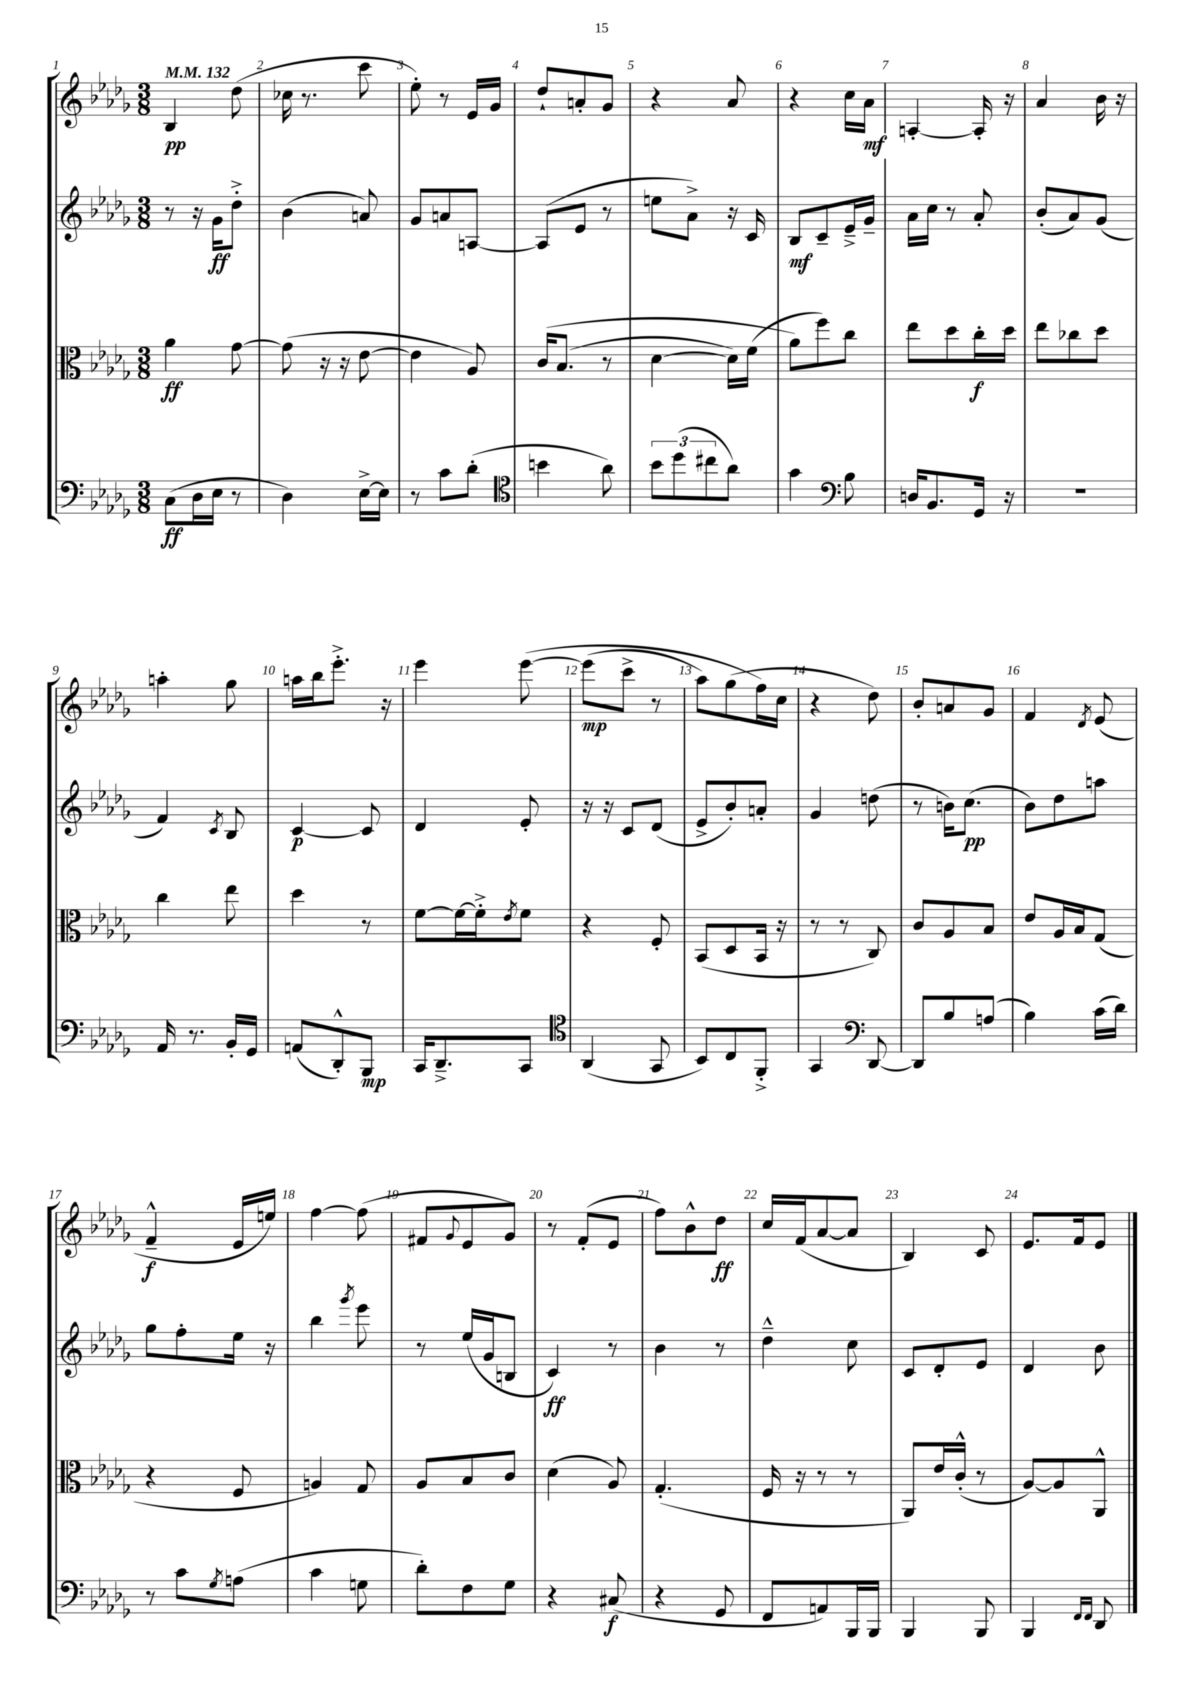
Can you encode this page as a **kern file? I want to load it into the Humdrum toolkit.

**kern	**kern	**kern	**kern
*staff4	*staff3	*staff2	*staff1
*clefF4	*clefC3	*clefG2	*clefG2
*k[b-e-a-d-g-]	*k[b-e-a-d-g-]	*k[b-e-a-d-g-]	*k[b-e-a-d-g-]
*M3/8	*M3/8	*M3/8	*M3/8
*MM132	*MM132	*MM132	*MM132
(8C\L	4a-\	8r	4B-/
16D-\L	.	16r	.
16E-\JJ	.	16g-\LK	.
8r	[8g-\	8dd-'^\J	(8dd-\
=	=	=	=
4D-\)	(8g-\]	(4b-\	16cc-\
.	.	.	8.r
.	16r	.	.
.	16r	.	.
[16E-^\LL	[8e-\	8a/)	8ccc\
16E-\]JJ	.	.	.
=	=	=	=
8r	4e-\]	8g-/L	8ee-'\)
8c\L	.	8a/	8r
(8d-'\J	8A-/)	[8A/J	16e-/LL
.	.	.	16g-/JJ
=	=	=	=
*clefC4	*	*	*
4b\	&(16c/LK	(8A/]L	8dd-`/L
.	(8.B-/J	.	.
.	.	8e-/J	8a'/
8a-\)	8r	8r	8g-/J
=	=	=	=
12b-\L	[4d-\	8ee\L	4r
(12dd-\	.	.	.
.	.	8a-^\J)	.
12cc#\	.	.	.
8a-\J)	16d-\]LL)	16r	8a-/
.	(16f\JJ	16c/	.
=	=	=	=
4g-\	8a-\L&)	8B-/L	4r
.	8ff\)	8c~/	.
*clefF4	*	*	*
8B-\	8cc\J	16e-~^/L	16cc\LL
.	.	16g-~/JJ	16a-\JJ
=	=	=	=
16D/LK	8ee-\L	16a-\LL	[4A'/
8.BB-/	.	16cc\JJ	.
.	8dd-\	8r	.
16GG-/Jk	16cc'\L	8a-'/	16A'/]
16r	16dd-\JJ	.	16r
=	=	=	=
4.r	8ee-\L	(8b-'/L	4a-/
.	8cc-\	8a-/)	.
.	8dd-\J	(8g-/J	16b-\
.	.	.	16r
=	=	=	=
16AA-/	4cc\	4f/)	4aa'\
8.r	.	.	.
.	.	8qc/	.
16BB-'/LL	8ee-\	8B-/	8gg-\
16GG-/JJ	.	.	.
=	=	=	=
(8AA/L	4dd-\	[4c/	16aa\LL
.	.	.	16bb-\J
8DD-'^^/)	.	.	8.eee-'^\J
8BBB-/J	8r	8c/]	.
.	.	.	16r
=	=	=	=
16CC/LK	[8f\L	4d-/	4eee-\
8.DD-~^/	.	.	.
.	16f\_L	.	.
.	16f'^\]J	.	.
.	8qe-/	.	.
8CC/J	8f\J	8e-'/	&([8eee-\
=	=	=	=
*clefC4	*	*	*
(4AA-/	4r	16r	(8eee-\]L
.	.	16r	.
.	.	8c/L	8ccc^\J
8GG-/	8F'/	(8d-/J	8r
=	=	=	=
8BB-/L)	(8BB-/L	8e-^/L	8aa-\L)
8C/	8D-/	8b-'/)	(8gg-\
8FF'^/J	16BB-/Jk	8a'/J	16ff\L&)
.	16r	.	16cc\JJ
=	=	=	=
4GG-/	8r	4g-/	4r
.	8r	.	.
*clefF4	*	*	*
[8DD-/	8C/)	(8dd\	8dd-\)
=	=	=	=
8DD-/]L	8c/L	8r	8b-'/L
8B-/	8A-/	16b\LK)	8a/
.	.	(8.cc\J	.
(8A/J	8B-/J	.	8g-/J
=	=	=	=
4B-\)	8e-/L	8b-\L)	4f/
.	16A-/L	8dd-\	.
.	16B-/J	.	.
.	.	.	8qd-/
(16c\LL	(8G-/J	8aa\J	(8e-/
16d-\JJ)	.	.	.
=	=	=	=
8r	4r	8gg-\L	4f~^^/
8c\L	.	8ff'\	.
8qG-/	.	.	.
(8A\J	8F/	16ee-\Jk	16e-/LL
.	.	16r	16ee/JJ)
=	=	=	=
4c\	4A/)	4bb-\	[4ff\
.	.	8qggg-/	.
8G\	8G-/	8eee-\	(8ff\]
=	=	=	=
8d-'\L)	8A-/L	8r	8f#/L
.	.	.	8qqg-/
8F\	8B-/	(16ee-/LL	8e-/
.	.	16g-/J	.
8G-\J	8c/J	8B/J	8g-/J)
=	=	=	=
4r	(4d-\	4c/)	8r
.	.	.	(8f'/L
(8C#/	8A-/)	8r	8e-/J
=	=	=	=
4r	(4.G-'/	4b-\	8ff\L)
.	.	.	8b-^^\
8GG-/	.	8r	8dd-\J
=	=	=	=
8FF/L	16F/	4dd-~^^\	16cc/LL
.	16r	.	(16f/J
8AA/)	8r	.	[8a-/
16BBB-/L	8r	8cc\	8a-/]J
16BBB-/JJ	.	.	.
=	=	=	=
4BBB-/	8AA-/L)	8c/L	4B-/)
.	16e-/L	8d-'/	.
.	(16c'^^/JJ	.	.
8BBB-/	8r	8e-/J	8c/
=	=	=	=
4BBB-/	[8A-/L)	4d-/	8.e-/L
.	8A-/]	.	.
.	.	.	16f/k
16qqFF/LL	.	.	.
16qqFF/JJ	.	.	.
8DD-/	8AA-^^/J	8b-\	8e-/J
==	==	==	==
*-	*-	*-	*-
